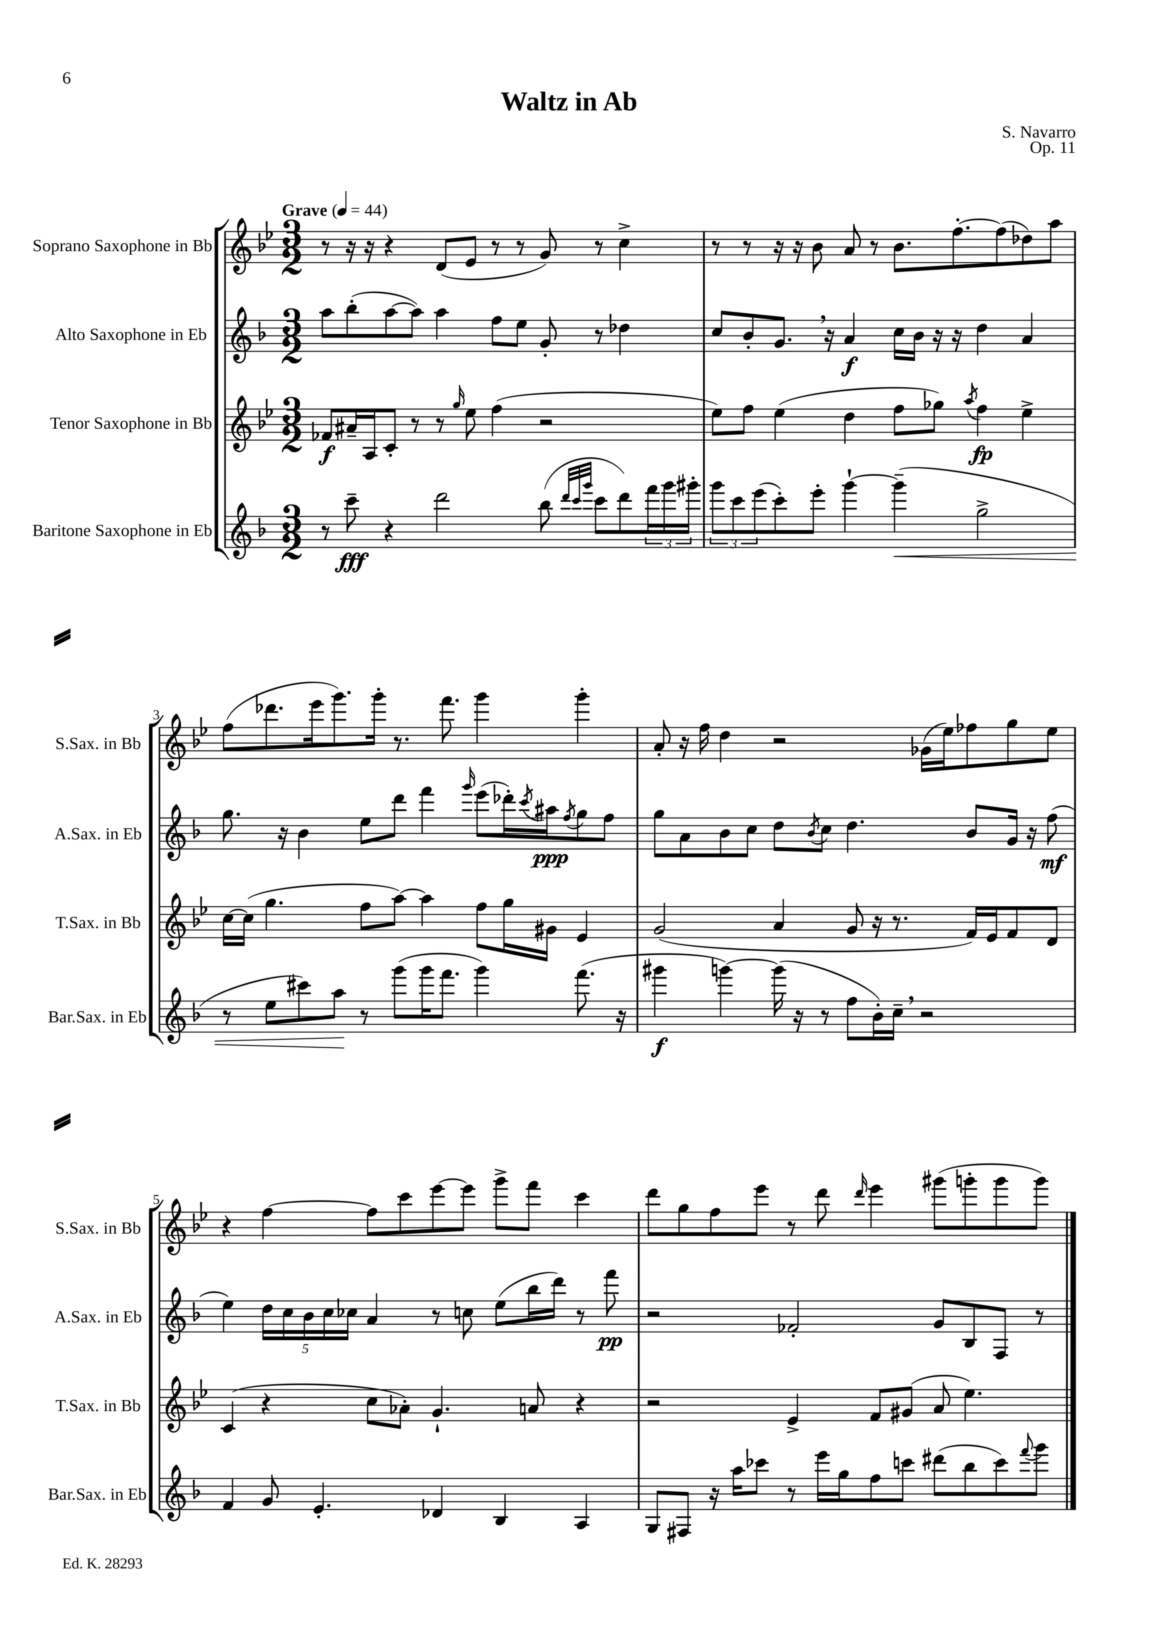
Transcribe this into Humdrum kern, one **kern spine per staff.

**kern	**dynam	**kern	**dynam	**kern	**dynam	**kern
*part4	*part4	*part3	*part3	*part2	*part2	*part1
*staff4	*staff4	*staff3	*staff3	*staff2	*staff2	*staff1
*I"Baritone Saxophone in Eb	*	*I"Tenor Saxophone in Bb	*	*I"Alto Saxophone in Eb	*	*I"Soprano Saxophone in Bb
*I'Bar.Sax. in Eb	*	*I'T.Sax. in Bb	*	*I'A.Sax. in Eb	*	*I'S.Sax. in Bb
*clefG2	*	*clefG2	*	*clefG2	*	*clefG2
*k[b-]	*	*k[b-e-]	*	*k[b-]	*	*k[b-e-]
*M3/2	*	*M3/2	*	*M3/2	*	*M3/2
*MM44	*	*MM44	*	*MM44	*	*MM44
=1	=1	=1	=1	=1	=1	=1
!	!	!	!	!	!	!LO:TX:a:B:t=Grave
8r	.	8f-X/L	f	8aa\L	.	8r
8ccc~\	fff	16a#X~/L	.	(8bb-'\	.	16r
.	.	16A/J	.	.	.	16r
4r	.	8c'/J	.	[8aa\	.	4r
.	.	8r	.	8aa\J])	.	.
2ddd\	.	8r	.	4aa\	.	(8d/L
.	.	16qqgg/	.	.	.	.
.	.	8ee-\	.	.	.	8e-/J
.	.	(4ff\	.	8ff\L	.	8r
.	.	.	.	8ee\J	.	8r
(8bb-\	.	2r	.	8g'/	.	8g/)
32qqddd/LLL	.	.	.	.	.	.
32qqccc/	.	.	.	.	.	.
32qqggg/JJJ	.	.	.	.	.	.
8ccc\L	.	.	.	8r	.	8r
8ddd\)	.	.	.	4dd-X\	.	4cc^\
24fff\L	.	.	.	.	.	.
24ggg\	.	.	.	.	.	.
24ggg#X'\JJ	.	.	.	.	.	.
=2	=2	=2	=2	=2	=2	=2
12ggg\L	.	8ee-\L)	.	8cc/L	.	8r
12ccc\	.	.	.	.	.	.
.	.	8ff\J	.	8b-'/	.	8r
(12eee\	.	.	.	.	.	.
8ccc'\)	.	(4ee-\	.	8.g,/J	.	16r
.	.	.	.	.	.	16r
8eee'\J	.	.	.	.	.	8b-\
.	.	.	.	16r	.	.
[4ggg`\	.	4dd\	.	4a/	f	8a/
.	.	.	.	.	.	8r
!	!LO:HP:b	!	!	!	!	!
(4ggg~\]	<	8ff\L	.	16cc\LL	.	8.b-\L
.	.	.	.	16b-\JJ	.	.
.	.	8gg-X\J)	.	16r	.	.
.	.	.	.	16r	.	[8.ff'\
.	.	8qaa/	.	.	.	.
2gg^\	.	4ff\	fp	4dd\	.	.
.	.	.	.	.	.	(8ff\]
.	.	4ee-^\	.	4a/	.	8dd-X\)
.	.	.	.	.	.	8aa\J
!!LO:LB:g=z
=3	=3	=3	=3	=3	=3	=3
8r	.	[16cc\LL	.	8.gg\	.	(8ff\L
.	.	(16cc\JJ]	.	.	.	.
8ee\L	.	4.gg\	.	.	.	8.ddd-X\
.	.	.	.	16r	.	.
8ccc#X\)	.	.	.	4b-\	.	.
.	.	.	.	.	.	16eee-\k
8aa\J	.	.	.	.	.	8.ggg\)
8r	[	8ff\L	.	8ee\L	.	.
.	.	.	.	.	.	16ggg'\Jk
(8ggg\L	.	[8aa\J)	.	8ddd\J	.	8.r
16ggg\K	.	4aa\]	.	4fff\	.	.
8.fff\J	.	.	.	.	.	8.fff\
.	.	.	.	16qqggg/	.	.
4ggg\)	.	8ff\L	.	(8eee\L	.	4ggg\
.	.	16gg\L	.	16ddd-X'\L)	.	.
.	.	.	.	8qccc/	.	.
.	.	16g#X\JJ	.	16aa#X\J	ppp	.
.	.	.	.	8qff/	.	.
(8.fff\	.	4e-/	.	8gg\	.	4ggg'\
.	.	.	.	8ff\J	.	.
16r	.	.	.	.	.	.
=4	=4	=4	=4	=4	=4	=4
4ggg#X\	f	(2g/	.	8gg\L	.	8a'/
.	.	.	.	8a\	.	16r
.	.	.	.	.	.	16ff\
[4gggn\)	.	.	.	8b-\	.	4dd\
.	.	.	.	8cc\J	.	.
(16ggg\]	.	4a/	.	8dd\L	.	2r
16r	.	.	.	.	.	.
.	.	.	.	8qb-/	.	.
8r	.	.	.	8cc\J	.	.
8ff\L	.	8g/	.	4.dd\	.	.
16b-'\L)	.	16r	.	.	.	.
16cc~,\JJ	.	8.r	.	.	.	.
2r	.	.	.	.	.	(16g-X\LL
.	.	.	.	.	.	16ee-\J)
.	.	16f/LL)	.	8b-/L	.	8ff-X\
.	.	16e-/J	.	.	.	.
.	.	8f/	.	16g/Jk	.	8gg\
.	.	.	.	16r	.	.
.	.	8d/J	.	(8ff\	mf	8ee-\J
!!LO:LB:g=z
=5	=5	=5	=5	=5	=5	=5
4f/	.	(4c/	.	4ee\)	.	4r
8g/	.	4r	.	20dd\LL	.	[4ff\
.	.	.	.	20cc\	.	.
.	.	.	.	20b-\	.	.
4.e'/	.	.	.	.	.	.
.	.	.	.	20cc\	.	.
.	.	.	.	20cc-X\JJ	.	.
.	.	8cc\L	.	4a/	.	8ff\L]
.	.	8a-X'\J)	.	.	.	8ccc\
4d-X/	.	4.g`/	.	8r	.	[8eee-\
.	.	.	.	8ccn\	.	8eee-\J]
4B-/	.	.	.	(8ee\L	.	8ggg^\L
.	.	8an/	.	16bb-\L	.	8fff\J
.	.	.	.	16ddd\JJ)	.	.
4A/	.	4r	.	8r	.	4ccc\
.	.	.	.	8fff\	pp	.
=6	=6	=6	=6	=6	=6	=6
8G/L	.	2r	.	2r	.	8ddd\L
8F#X/J	.	.	.	.	.	8gg\
16r	.	.	.	.	.	8ff\
16aa\KL	.	.	.	.	.	.
8ccc-X\J	.	.	.	.	.	8eee-\J
8r	.	4e-^/	.	2f-X'/	.	8r
16eee\LL	.	.	.	.	.	8ddd\
16gg\J	.	.	.	.	.	.
.	.	.	.	.	.	16qqddd/
8ff\	.	8f/L	.	.	.	4eee-\
8cccn\J	.	(8g#X/J	.	.	.	.
(8ddd#X\L	.	8a/	.	8g/L	.	(8ggg#X\L
8bb-\	.	4.ee-\)	.	8B-/	.	8gggn'\
8ccc\)	.	.	.	8F/J	.	8ggg\
8qqfff/	.	.	.	.	.	.
8ggg\J	.	.	.	8r	.	8ggg\J)
==	==	==	==	==	==	==
*-	*-	*-	*-	*-	*-	*-
